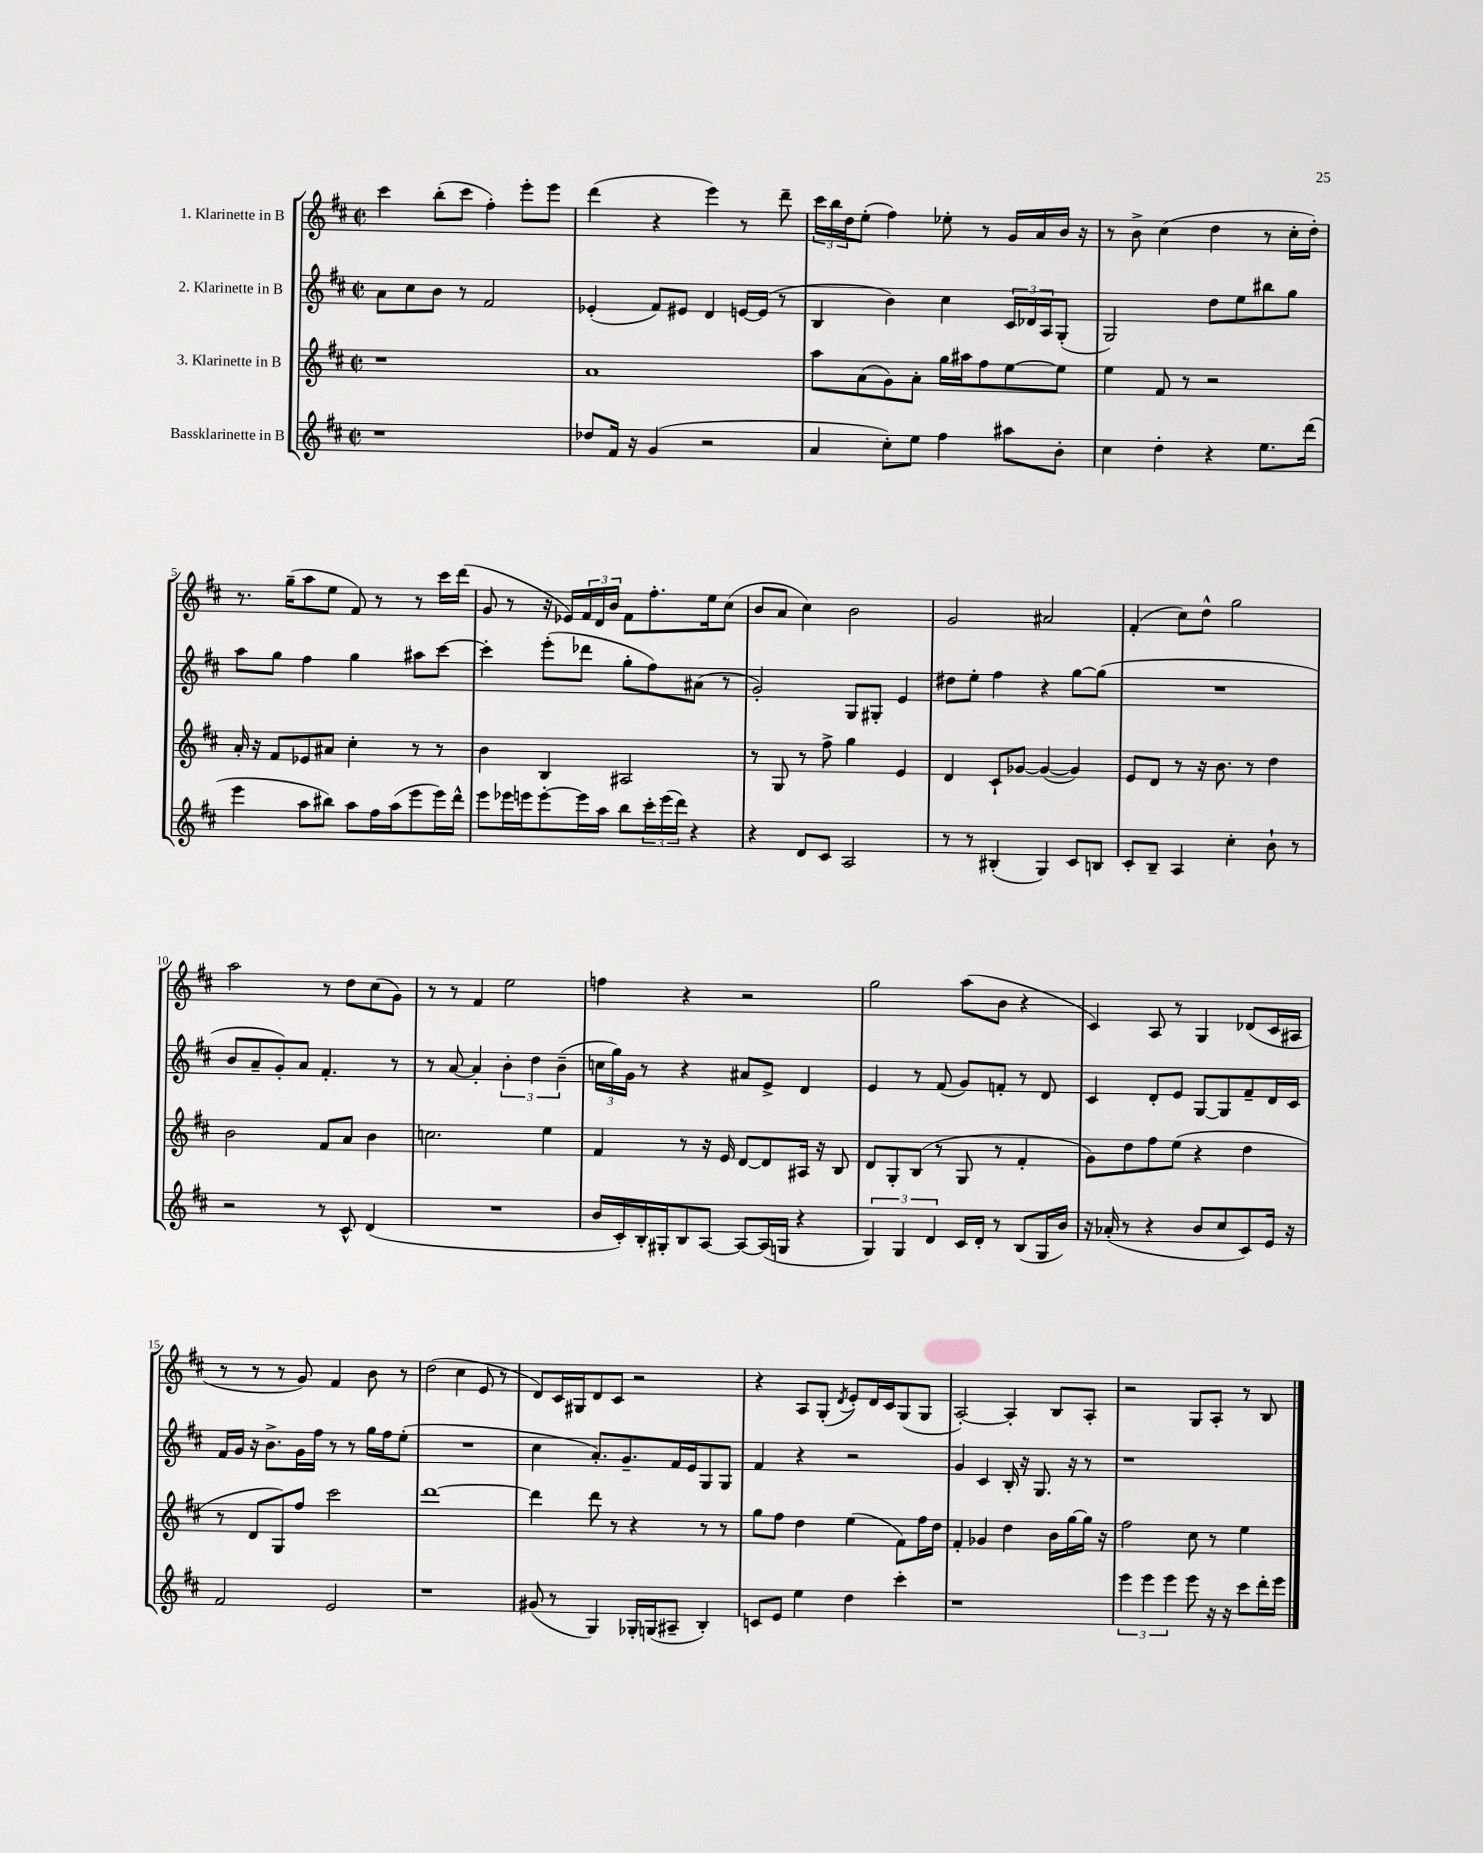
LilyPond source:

<<
\new StaffGroup <<
\new Staff = "s0" \with { instrumentName = "1. Klarinette in B" } {
    \clef treble \key d \major \defaultTimeSignature \time 2/2
    cis'''4 b''8-.( cis'''8 fis''4-.) e'''8-. e'''8 |
    d'''4( r4 e'''4) r8 d'''8-- |
    \tuplet 3/2 { cis'''16 b''16 d''16 } e''8-.( fis''4) ees''8-. r8 g'16 a'16 b'16 r16 |
    r8 b'8-> cis''4( d''4 r8 cis''16-. d''16-.) |
    r8. g''16--( a''8 e''8 fis'8) r8 r8 cis'''16 d'''16( |
    g'8 r8 r16 ees'16) \tuplet 3/2 { fis'16 d'16 b'16 } fis'8 fis''8.-. e''16 cis''8( |
    b'8 a'8 cis''4) b'2 |
    g'2 ais'2 |
    fis'4-.( cis''8) d''8-^ g''2 |
    a''2 r8 d''8 cis''8( g'8) |
    r8 r8 fis'4 e''2 |
    f''4 r4 r2 |
    g''2 a''8( b'8 r4 |
    cis'4) a8 r8 g4 des'8( cis'16 ais16 |
    r8 r8 r8 g'8) fis'4 b'8 r8 |
    d''2( cis''4 e'8 r8 |
    d'8) cis'16 gis16 d'8 cis'8 r2 |
    r4 a8 g8-.( \acciaccatura { d'8 } e'8-.) d'16 cis'16 g8( g8 |
    a2~-.) a4-. b8 a8-. |
    r2 g8 a8-. r8 b8 \bar "|." |
}
\new Staff = "s1" \with { instrumentName = "2. Klarinette in B" } {
    \clef treble \key d \major \defaultTimeSignature \time 2/2
    a'8 cis''8 b'8 r8 fis'2 |
    ees'4-.( fis'8) eis'8 d'4 e'16~ e'16( r8 |
    b4 b'4) cis''4 \tuplet 3/2 { cis'16 des'16 a16 } g8-.( |
    g2) d''8 e''8 bis''8 g''8 |
    a''8 g''8 fis''4 g''4 ais''8 cis'''8~ |
    cis'''4-. e'''8-.( des'''8 g''8-. fis''8) ais'8( r8 |
    g'2-.) g8 gis8-. e'4 |
    dis''8 e''8-. fis''4 r4 g''8~ g''8( |
    R1 |
    b'8 a'8-- g'8-.) a'8 fis'4.-. r8 |
    r8 a'8~ a'4-. \tuplet 3/2 { b'4-. d''4 b'4--( } |
    \tuplet 3/2 { c''16 g''16) g'16 } r8 r4 ais'8 e'8-> d'4 |
    e'4 r8 fis'8( g'8) f'8-. r8 d'8 |
    cis'4 d'8-. e'8 g8~ g8 fis'8-- d'16 cis'16 |
    fis'16 g'16 r16 b'8.-> g'16 fis''16 r8 r8 g''16 fis''16 e''8-.( |
    R1 |
    cis''4 a'8.-.) g'8.-- fis'16 e'16 g8 g8 |
    fis'4 r4 r2 |
    g'4 cis'4 b16-. r16 g8. r16 r8 |
    r1 \bar "|." |
}
\new Staff = "s2" \with { instrumentName = "3. Klarinette in B" } {
    \clef treble \key d \major \defaultTimeSignature \time 2/2
    r1 |
    a'1 |
    a''8 a'8( g'8) a'8-. g''16 ais''16 fis''8 e''8~ e''8 |
    e''4 fis'8 r8 r2 |
    a'16-. r16 fis'8 ees'8 ais'8 cis''4-. r8 r8 |
    b'4 b4 ais2 |
    r8 g8 r8 fis''8-> g''4 e'4 |
    d'4 cis'8-! ges'8~ ges'4~( ges'4) |
    e'8 d'8 r8 r16 b'8. r8 d''4 |
    b'2 fis'8 a'8 b'4 |
    c''2. e''4 |
    fis'4 r8 r16 e'16 d'8~ d'8 ais16 r16 b8 |
    d'8 g8-. b8( r8 g8 r8 fis'4-. |
    g'8) d''8 fis''8 e''8( r4 d''4 |
    r8 d'8 g8) fis''8 cis'''2 |
    d'''1~ |
    d'''4 d'''8 r8 r4 r8 r8 |
    g''8 fis''8 d''4 e''4( fis'8) fis''16 d''16 |
    fis'4-. ges'4 d''4 b'16 g''16~ g''16 r16 |
    fis''2 cis''8 r8 e''4 \bar "|." |
}
\new Staff = "s3" \with { instrumentName = "Bassklarinette in B" } {
    \clef treble \key d \major \defaultTimeSignature \time 2/2
    r1 |
    des''8 fis'16 r16 g'4( r2 |
    a'4 cis''8-.) e''8 fis''4 ais''8 b'8-. |
    cis''4 d''4-. r4 e''8. d'''16( |
    e'''4 a''8 bis''8) a''8 fis''16 a''16( e'''8 e'''16) d'''16-^ |
    e'''8 ees'''16 e'''16 e'''8~-. e'''16 a''16 b''8 \tuplet 3/2 { cis'''16-. e'''16( d'''16) } r4 |
    r4 d'8 cis'8 a2 |
    r8 r8 bis4-.( g4) cis'8 b8 |
    cis'8-. b8-- a4 cis''4-. b'8-! r8 |
    r2 r8 cis'8-^ d'4( |
    R1 |
    b'16 cis'16-.) b16-. gis16-. b8 a8~ a8~ a16( g16 r4 |
    \tuplet 3/2 { g4) g4 d'4 } cis'16 d'16-. r8 b8( g16 b'16) |
    r16 aes'16-.( r8 r4 b'8 cis''8 cis'8) e'16 r16 |
    fis'2 e'2 |
    r1 |
    gis'8( r8 g4) ges16-. g16( ais8-- b4-.) |
    c'8 e'8 e''4 d''4 cis'''4-. |
    r1 |
    \tuplet 3/2 { e'''4 e'''4 e'''4 } e'''8 r16 r16 cis'''8 d'''16-. e'''16 \bar "|." |
}
>>
>>
